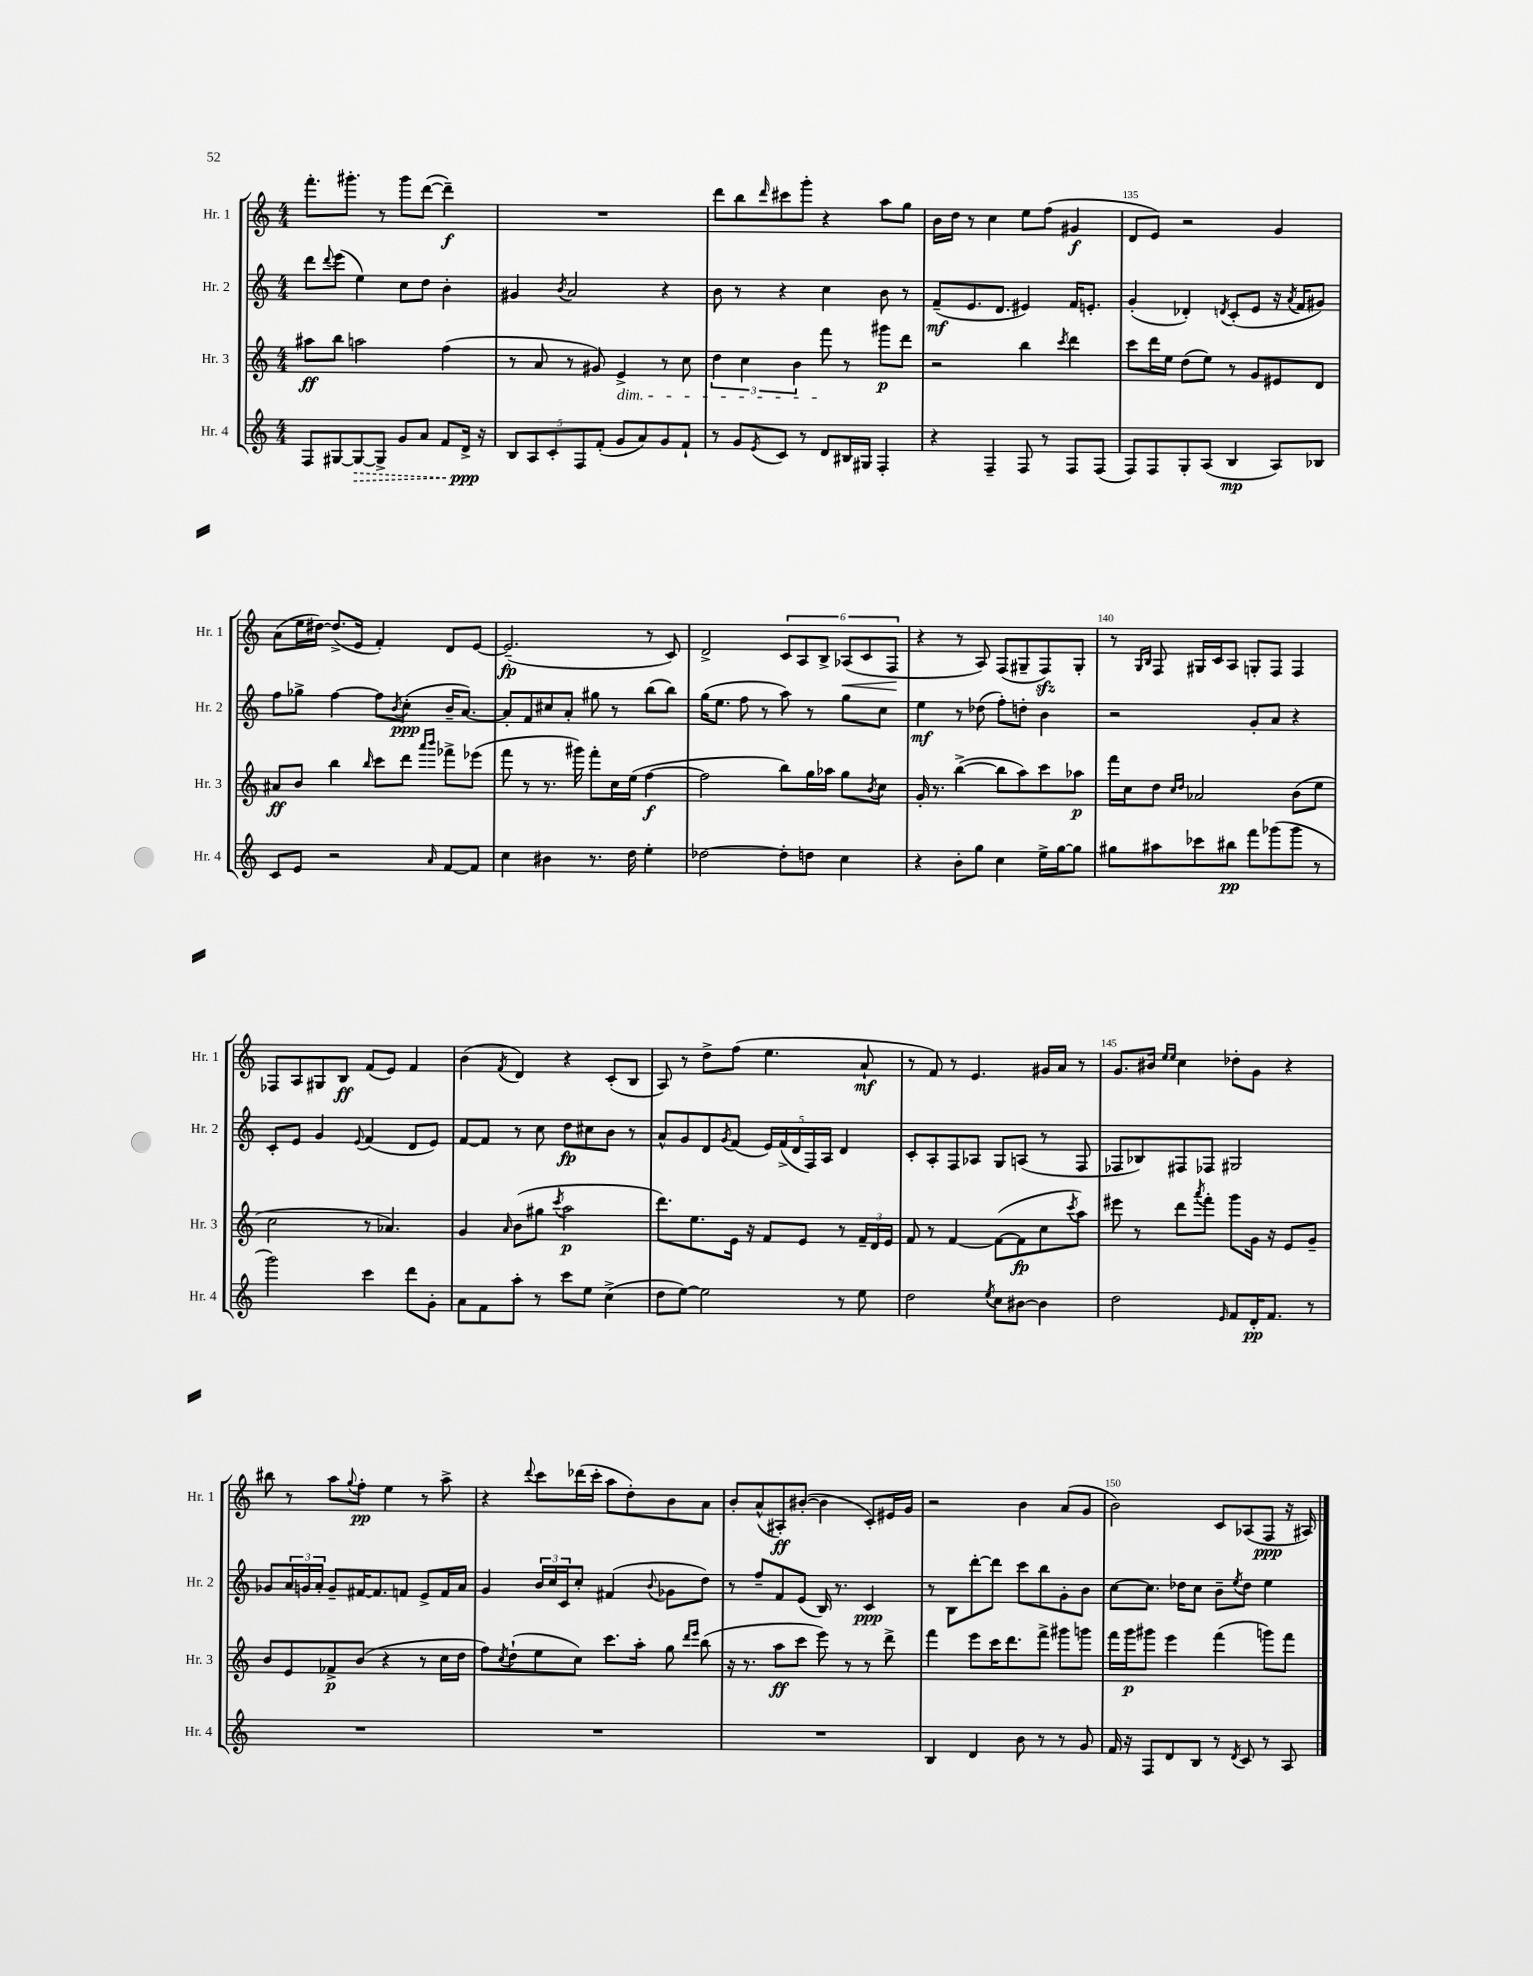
<<
\new StaffGroup <<
\new Staff = "s0" \with { instrumentName = "Hr. 1" shortInstrumentName = "Hr. 1" } {
    \clef treble \key c \major \numericTimeSignature \time 4/4
    f'''8.-. gis'''8.-. r8 gis'''8 d'''8~( d'''4--\f) |
    R1 |
    d'''8 b''8 \grace { d'''16 } cis'''8 g'''8-. r4 a''8 g''8 |
    b'16 d''16 r8 c''4 e''8 f''8( gis'4\f |
    d'8 e'8) r2 g'4 |
    a'8( e''16 dis''16~) dis''8.->( e'16 f'4-.) d'8 e'8~ |
    e'2.--\fp( r8 c'8) |
    d'2-> \tuplet 6/4 { c'8 a8 b8-> aes8\<( c'8 f8\! } |
    r4 r8 a8) f8( gis8-- f8\sfz) gis8-. |
    r8 \grace { g16 b16 } f8 gis16 c'16 a8 g8-. f8 f4 |
    fes8 a8 gis8 b8\ff f'8( e'8) f'4 |
    b'4( \acciaccatura { f'8 } d'4) r4 c'8-.( b8 |
    a8) r8 d''8-> f''8( e''4. a'8-!\mf |
    r8 f'8) r8 e'4. gis'16 a'16 r8 |
    g'8. bis'16 \grace { e''16 e''16 } c''4 des''8-. g'8 r4 |
    bis''8 r8 a''8 \appoggiatura { g''8 } f''8-.\pp e''4 r8 a''8-> |
    r4 \appoggiatura { d'''8 } c'''8 des'''16( c'''16-. a''8 d''8-.) b'8 a'8 |
    b'8-. a'8-^( ais8-.\ff) bis'8~-.( bis'4 c'8-.) eis'16 g'16 |
    r2 b'4 a'8( g'8 |
    b'2) c'8 aes8( f8\ppp r16 ais16) \bar "|." |
}
\new Staff = "s1" \with { instrumentName = "Hr. 2" shortInstrumentName = "Hr. 2" } {
    \clef treble \key c \major \numericTimeSignature \time 4/4
    d'''8 \appoggiatura { d'''8 } e'''8( e''4) c''8 d''8 b'4-. |
    gis'4 \acciaccatura { b'8 } a'2 r4 |
    b'8 r8 r4 c''4 b'8 r8 |
    f'8--\mf( e'8. d'8. eis'4) f'16 e'8.-. |
    g'4-.( des'4-.) \acciaccatura { d'8 } c'8-.( e'8 r16 \acciaccatura { a'8 } f'16 gis'8) |
    f''8 ges''8-> f''4~ f''8 \acciaccatura { b'8 } c''8-.\ppp( b'16-- a'8.~) |
    a'8-. f'8 cis''8 a'8-. gis''8 r8 b''8( b''8) |
    g''16( e''8. f''8 r8 a''8) r8 g''8 c''8 |
    e''4\mf r8 des''8( f''8-.) d''8-. b'4 |
    r2 g'8-. a'8 r4 |
    c'8-. e'8 g'4 \appoggiatura { e'8 } f'4( d'8 e'8) |
    f'8~ f'8 r8 c''8 d''8\fp cis''8 b'8 r8 |
    a'8-^ g'8 d'8 \acciaccatura { g'8 } f'8( \tuplet 5/4 { e'16) f'16->( d'16 f16) a16 } d'4 |
    c'8-. a8-. f8 aes8 g8 a8( r8 f8 |
    fes8 bes8) fis8 fes8 gis2 |
    ges'8 \tuplet 3/2 { a'16 g'16 a'16-. } g'8-- fis'16~ fis'8. f'8 e'8-> f'16 a'16 |
    g'4 \tuplet 3/2 { b'16 c''16 c'16 } c''8-. fis'4( \appoggiatura { b'8 } ges'8 d''8) |
    r8 f''8-- f'8 e'8( b16) r8. c'4\ppp |
    r8 b8 d'''8~-. d'''8 c'''8 b''8 g'8-. b'8 |
    c''8~ c''8. des''16 c''8 b'8-- \acciaccatura { e''8 } des''8 e''4 \bar "|." |
}
\new Staff = "s2" \with { instrumentName = "Hr. 3" shortInstrumentName = "Hr. 3" } {
    \clef treble \key c \major \numericTimeSignature \time 4/4
    ais''8\ff b''8 a''2 f''4( |
    r8 a'8 r8 gis'8) e'4->\dim r8 c''8 |
    \tuplet 3/2 { d''4 c''4 b'4 } f'''8\! r8 gis'''8\p d'''8 |
    r2 b''4 \acciaccatura { c'''8 } d'''4 |
    c'''8 d'''16 e''16 d''8( e''8) r8 g'8 eis'8 d'8 |
    ais'8\ff b'8 b''4 \grace { b''16 } c'''8 d'''8 \grace { a'''16 b'''16 } fes'''8-> ees'''8( |
    f'''8 r8 r8. gis'''16) f'''8-. c''16 e''16( f''4~\f |
    f''2 b''8) g''16 aes''16 g''8 \acciaccatura { b'8 } c''8 |
    g'16-. r8. b''4~->( b''8 a''8) c'''8 aes''8\p |
    f'''16 c''16 d''8 \grace { c''16 d''16 } aes'2 b'8( e''8 |
    c''2 r8 aes'4.) |
    g'4 \grace { a'16 } b'8( gis''8 \acciaccatura { c'''8 } a''2\p |
    d'''8.) e''8. e'16 r16 f'8 e'8 r8 \tuplet 3/2 { f'16-- d'16 e'16 } |
    f'8 r8 f'4~ f'8~( f'8\fp c''8 \acciaccatura { c'''8 } a''8) |
    eis'''8 r8 d'''8 \acciaccatura { a'''8 } f'''8-. g'''8 g'16 r16 e'8 g'8-- |
    b'8 e'8 fes'8->\p b'8( r4 r8 c''16 d''16 |
    f''8) \acciaccatura { c''8 } d''8-!( e''8 c''8) c'''8. a''16-. g''8 \grace { d'''16 e'''16 } b''8( |
    r16 r8. a''8\ff c'''8 e'''8) r8 r8 d'''8-> |
    f'''4 e'''8 c'''16 d'''8. f'''8-> gis'''8 g'''8 |
    f'''16 g'''16\p gis'''8 e'''4 f'''4( g'''8) f'''8 \bar "|." |
}
\new Staff = "s3" \with { instrumentName = "Hr. 4" shortInstrumentName = "Hr. 4" } {
    \clef treble \key c \major \numericTimeSignature \time 4/4
    f8 gis8~ \once \override Hairpin.style = #'dashed-line gis8~\> gis8-> g'8 a'8 f'8 d'16->\ppp\! r16 |
    \tuplet 5/4 { b8 a8 c'8-. f8 f'8-.( } g'8 a'8) g'8 f'8-! |
    r8 g'8 \acciaccatura { e'8 } c'8 r8 d'8 bis16 gis16 f4-. |
    r4 f4-- f8 r8 f8 f8( |
    f8) f8 g8-. a8( b4\mp a8) bes8 |
    c'8 e'8 r2 \grace { a'16 } f'8~ f'8 |
    c''4 bis'4 r8. d''16 e''4-. |
    des''2~ des''8-. d''8 c''4 |
    r4 b'8-. g''8 c''4 e''16-> g''16~ g''8 |
    gis''8 ais''8 ces'''8 bis''8\pp f'''8 ges'''8( ges'''8 r8 |
    g'''2) c'''4 d'''8 g'8-. |
    a'8 f'8 a''8-. r8 c'''8 e''8 c''4->( |
    d''8 e''8~) e''2 r8 e''8 |
    d''2 \acciaccatura { e''8 } c''8 bis'8~ bis'4 |
    d''2 \grace { e'16 } f'8 d'16-.\pp f'8. r8 |
    R1 |
    R1 |
    R1 |
    b4 d'4 b'8 r8 r8 g'8 |
    f'16 r16 f8 d'8 b8 r8 \acciaccatura { d'8 } c'8 r8 a8 \bar "|." |
}
>>
>>
\layout { \context { \Score currentBarNumber = #131 \override BarNumber.break-visibility = ##(#f #t #t) barNumberVisibility = #(every-nth-bar-number-visible 5) } }
